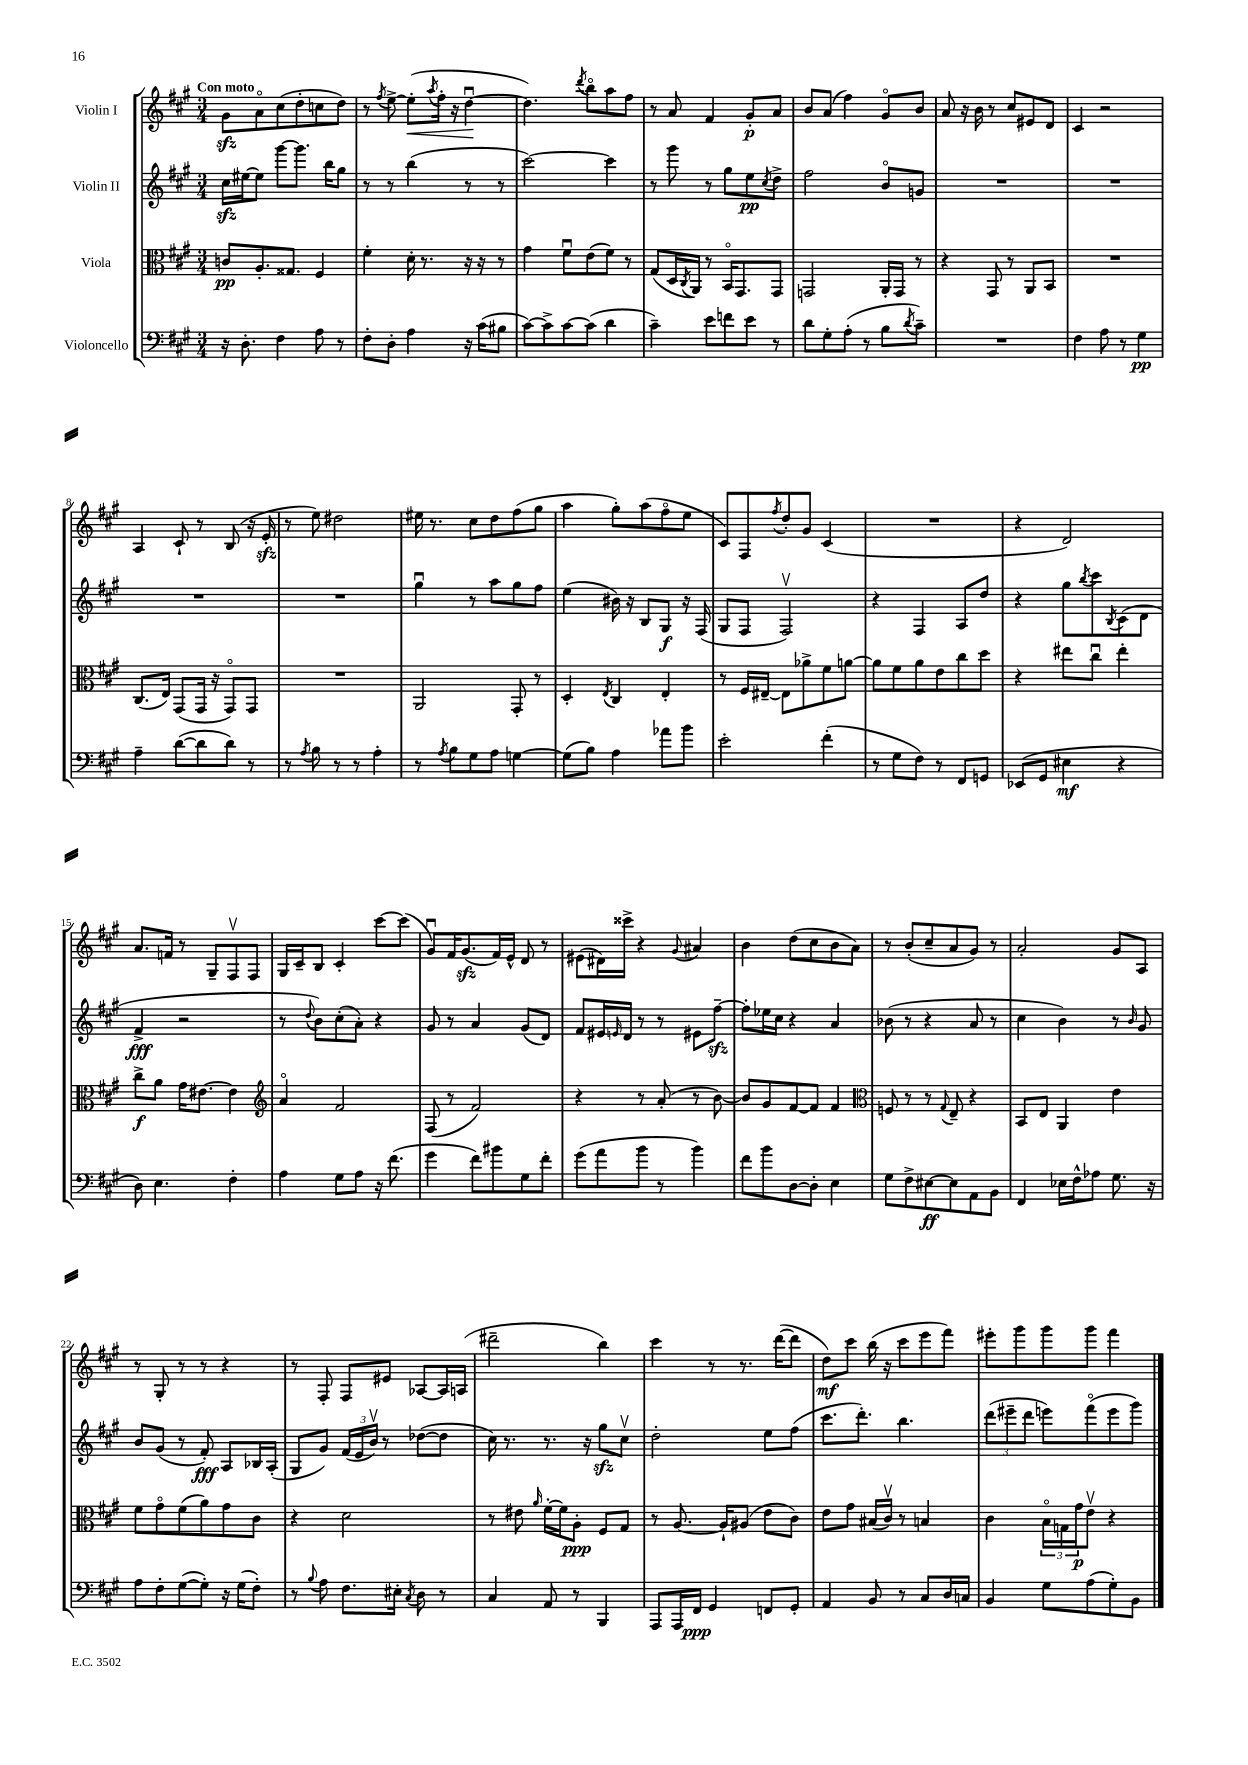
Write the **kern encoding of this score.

**kern	**dynam	**kern	**dynam	**kern	**dynam	**kern	**dynam
*part4	*part4	*part3	*part3	*part2	*part2	*part1	*part1
*staff4	*staff4	*staff3	*staff3	*staff2	*staff2	*staff1	*staff1
*I"Violoncello	*	*I"Viola	*	*I"Violin II	*	*I"Violin I	*
*clefF4	*	*clefC3	*	*clefG2	*	*clefG2	*
*k[f#c#g#]	*	*k[f#c#g#]	*	*k[f#c#g#]	*	*k[f#c#g#]	*
*M3/4	*	*M3/4	*	*M3/4	*	*M3/4	*
=1	=1	=1	=1	=1	=1	=1	=1
!	!	!	!	!	!	!LO:TX:a:B:t=Con moto	!
16r	.	8cn/L	pp	16cc#zz\LL	.	8g#zz\L	.
8.D'\	.	.	.	[16ee#X\J	.	.	.
.	.	8.A'/	.	8ee#\J]	.	8a\	.
4F#\	.	.	.	[8ggg#\L	.	(8cc#\	.
.	.	8.G##X/J	.	.	.	.	.
.	.	.	.	8.ggg#\J]	.	8dd'\	.
8A\	.	4F#/	.	.	.	8ccn\	.
.	.	.	.	16bb\KL	.	.	.
8r	.	.	.	8gg#\J	.	8dd\J)	.
=2	=2	=2	=2	=2	=2	=2	=2
8F#'\L	.	4f#'\	.	8r	.	8r	.
.	.	.	.	.	.	8qff#/	.
8D'\J	.	.	.	8r	.	[8ee^\	.
!	!	!	!	!	!	!	!LO:HP:b
4A\	.	16d'\	.	(4bb\	.	(8ee'\L]	<
.	.	8.r	.	.	.	.	.
.	.	.	.	.	.	8qaa/	.
.	.	.	.	.	.	16ff#'\Jk	.
.	.	.	.	.	.	16r	.
16r	.	16r	.	8r	.	[4ddu\	.
(16c#\KL	.	16r	.	.	.	.	.
8B#X\J	.	8r	.	8r	.	.	.
.	.	.	.	.	.	.	[
=3	=3	=3	=3	=3	=3	=3	=3
[8c#\L)	.	4g#\	.	[2ccc#\)	.	4.dd\])	.
8c#^\]	.	.	.	.	.	.	.
[8c#\	.	8f#u\L	.	.	.	.	.
.	.	.	.	.	.	8qddd/	.
(8c#\J]	.	(8e\	.	.	.	8bb\L	.
4d\	.	8f#\J)	.	4ccc#\]	.	8aa\	.
.	.	8r	.	.	.	8ff#\J	.
=4	=4	=4	=4	=4	=4	=4	=4
4c#~\)	.	(8G#/L	.	8r	.	8r	.
.	.	16D/L	.	8ggg#\	.	8a/	.
.	.	8qC#/	.	.	.	.	.
.	.	16AA/JJ)	.	.	.	.	.
8e\L	.	8r	.	8r	.	4f#/	.
8fn\	.	16BB/KL	.	8gg#\L	.	.	.
.	.	8.GG#/	.	.	.	.	.
8e\J	.	.	.	8ee\	pp	8g#'/L	p
.	.	.	.	8qcc#/	.	.	.
8r	.	8GG#/J	.	8dd^\J	.	8a/J	.
=5	=5	=5	=5	=5	=5	=5	=5
8d\L	.	2GGn/	.	2ff#\	.	8b/L	.
8G#'\	.	.	.	.	.	(8a/J	.
(8A'\J	.	.	.	.	.	4ff#\)	.
8r	.	.	.	.	.	.	.
8B\L	.	16AA'/LL	.	8b/L	.	8g#/L	.
.	.	16GG/JJ	.	.	.	.	.
8qd/	.	.	.	.	.	.	.
8c#~\J)	.	8r	.	8gn/J	.	8b/J	.
=6	=6	=6	=6	=6	=6	=6	=6
2.r	.	4r	.	2.r	.	8a/	.
.	.	.	.	.	.	16r	.
.	.	.	.	.	.	16b\	.
.	.	8GG#/	.	.	.	8r	.
.	.	8r	.	.	.	8cc#/L	.
.	.	8AA/L	.	.	.	8e#X/	.
.	.	8BB/J	.	.	.	8d/J	.
=7	=7	=7	=7	=7	=7	=7	=7
4F#\	.	2.r	.	2.r	.	4c#/	.
8A\	.	.	.	.	.	2r	.
8r	.	.	.	.	.	.	.
4G#\	pp	.	.	.	.	.	.
!!LO:LB:g=z
=8	=8	=8	=8	=8	=8	=8	=8
4A~\	.	(8.C#/L	.	2.r	.	4A/	.
.	.	16E/Jk)	.	.	.	.	.
([8d\L	.	(8GG#/L	.	.	.	8c#`/	.
8d\]	.	16GG#/Jk	.	.	.	8r	.
.	.	16r	.	.	.	.	.
8d\J)	.	8GG#/L)	.	.	.	(8B/	.
8r	.	8GG#/J	.	.	.	16r	.
.	.	.	.	.	.	16ezz'/	.
=9	=9	=9	=9	=9	=9	=9	=9
8r	.	2.r	.	2.r	.	8r	.
8qA/	.	.	.	.	.	.	.
8B\	.	.	.	.	.	8ee\)	.
8r	.	.	.	.	.	2dd#X\	.
8r	.	.	.	.	.	.	.
4A'\	.	.	.	.	.	.	.
=10	=10	=10	=10	=10	=10	=10	=10
8r	.	2AA/	.	4gg#u\	.	16ee#X\	.
.	.	.	.	.	.	8.r	.
8qA/	.	.	.	.	.	.	.
8B\L	.	.	.	.	.	.	.
8G#\	.	.	.	8r	.	8cc#\L	.
8A\J	.	.	.	8aa\L	.	8dd\	.
[4Gn\	.	8GG#'/	.	8gg#\	.	(8ff#\	.
.	.	8r	.	8ff#\J	.	8gg#\J	.
=11	=11	=11	=11	=11	=11	=11	=11
(8G\L]	.	4D'/	.	(4ee\	.	4aa\	.
8B\J)	.	.	.	.	.	.	.
.	.	8qE/	.	.	.	.	.
4A\	.	4C#/	.	16b#X\)	.	8gg#'\L)	.
.	.	.	.	16r	.	.	.
.	.	.	.	8B/L	.	(8aa\	.
8a-X\L	.	4E'/	.	8G#/J	f	8ff#\	.
8b\J	.	.	.	16r	.	8ee\J	.
.	.	.	.	(16F#/	.	.	.
=12	=12	=12	=12	=12	=12	=12	=12
2e'\	.	8r	.	8G#/L	.	8c#/L)	.
.	.	16F#/LL	.	8F#/J	.	8F#/	.
.	.	[16E#X~/JJ	.	.	.	.	.
.	.	.	.	.	.	8qff#/	.
.	.	8E#\L]	.	2F#v/)	.	8dd'/	.
.	.	8a-X^\	.	.	.	8g#/J	.
(4f#'\	.	8f#\	.	.	.	(4c#/	.
.	.	[8an\J	.	.	.	.	.
=13	=13	=13	=13	=13	=13	=13	=13
8r	.	8a\L]	.	4r	.	2.r	.
8G#\L	.	8f#\	.	.	.	.	.
8F#\J)	.	8a\	.	4F#/	.	.	.
8r	.	8e\	.	.	.	.	.
8FF#/L	.	8cc#\	.	8A/L	.	.	.
8GGn/J	.	8dd\J	.	8dd/J	.	.	.
=14	=14	=14	=14	=14	=14	=14	=14
(8EE-X/L	.	4r	.	4r	.	4r	.
8GG#/J	.	.	.	.	.	.	.
4E#X\	mf	8ee#X\L	.	8gg#\L	.	2d/)	.
.	.	.	.	8qbb/	.	.	.
.	.	8cc#u\J	.	8ccc#\	.	.	.
.	.	.	.	8qB/	.	.	.
4r	.	4ee#'\	.	(8c#\	.	.	.
.	.	.	.	8d\J	.	.	.
!!LO:LB:g=z
=15	=15	=15	=15	=15	=15	=15	=15
8D\)	.	8cc#^\L	f	4f#^/	fff	8.a/L	.
4.E\	.	8a\J	.	.	.	.	.
.	.	.	.	.	.	16fn/Jk	.
.	.	16g#\KL	.	2r	.	8r	.
.	.	[8.e#X\J	.	.	.	.	.
.	.	.	.	.	.	8G#~/L	.
4F#'\	.	4e#\]	.	.	.	8F#v/	.
.	.	.	.	.	.	8F#/J	.
=16	=16	=16	=16	=16	=16	=16	=16
*	*	*clefG2	*	*	*	*	*
4A\	.	4a/	.	8r	.	16G#/LL	.
.	.	.	.	.	.	16c#~/J	.
.	.	.	.	8qqdd/	.	.	.
.	.	.	.	8b\L)	.	8B/J	.
8G#\L	.	2f#/	.	(8cc#'\	.	4c#'/	.
8A\J	.	.	.	8a'\J)	.	.	.
16r	.	.	.	4r	.	[8ccc#\L	.
(8.f#\	.	.	.	.	.	.	.
.	.	.	.	.	.	(8ccc#\J]	.
=17	=17	=17	=17	=17	=17	=17	=17
4g#\	.	(8F#/	.	8g#/	.	8g#u/L)	.
.	.	8r	.	8r	.	16f#/K	.
.	.	.	.	.	.	(8.g#zz/	.
8f#\L)	.	2f#/)	.	4a/	.	.	.
8b#X\	.	.	.	.	.	16f#/L)	.
.	.	.	.	.	.	16e^^/JJ	.
8G#\	.	.	.	(8g#/L	.	8d/	.
8f#'\J	.	.	.	8d/J)	.	8r	.
=18	=18	=18	=18	=18	=18	=18	=18
(8g#\L	.	4r	.	8f#/L	.	(8e#X\L	.
8a\	.	.	.	16e#X/L	.	16d#X\L)	.
.	.	.	.	16qqen/	.	.	.
.	.	.	.	16d/JJ	.	16ccc##X^\JJ	.
8b\J	.	8r	.	8r	.	4r	.
8r	.	(8a'/	.	8r	.	.	.
.	.	.	.	.	.	8qqg#/	.
4b\)	.	8r	.	8e#X\L	.	4a#X/	.
.	.	[8b\)	.	[8ff#zz~\J	.	.	.
=19	=19	=19	=19	=19	=19	=19	=19
8f#\L	.	8b/L]	.	8ff#'\L]	.	4b\	.
8b\	.	8g#/	.	16ee-X\L	.	.	.
.	.	.	.	16cc#\JJ	.	.	.
[8D\	.	[8f#/	.	4r	.	(8dd\L	.
8D'\J]	.	8f#/J]	.	.	.	8cc#\	.
4E\	.	4f#/	.	4a/	.	8b\	.
.	.	.	.	.	.	8a\J)	.
=20	=20	=20	=20	=20	=20	=20	=20
*	*	*clefC3	*	*	*	*	*
8G#\L	.	8Fn/	.	(8b-X\	.	8r	.
8F#^\	.	8r	.	8r	.	(8b'/L	.
[8E#X\	ff	8r	.	4r	.	8cc#~/	.
.	.	8qqG#/	.	.	.	.	.
8E#\]	.	8E~/	.	.	.	8a/	.
8AA\	.	4r	.	8a/	.	8g#/J)	.
8BB\J	.	.	.	8r	.	8r	.
=21	=21	=21	=21	=21	=21	=21	=21
4FF#/	.	8BB/L	.	4cc#\	.	2a'/	.
.	.	8E/J	.	.	.	.	.
16E-X\LL	.	4AA/	.	4b\)	.	.	.
16F#^^\J	.	.	.	.	.	.	.
8A-X\J	.	.	.	.	.	.	.
8.G#\	.	4e\	.	8r	.	8g#/L	.
.	.	.	.	16qqb/	.	.	.
.	.	.	.	8g#/	.	8A/J	.
16r	.	.	.	.	.	.	.
!!LO:LB:g=z
=22	=22	=22	=22	=22	=22	=22	=22
8A\L	.	8f#\L	.	8b/L	.	8r	.
8F#'\	.	8g#\	.	(8g#/J	.	8G#'/	.
([8G#\	.	(8f#\	.	8r	.	8r	.
8G#'\J])	.	8a\)	.	8f#'/)	fff	8r	.
16r	.	8g#\	.	8A/L	.	4r	.
(16G#\KL	.	.	.	.	.	.	.
8F#'\J)	.	8c#\J	.	16B-X/L	.	.	.
.	.	.	.	(16A'/JJ	.	.	.
=23	=23	=23	=23	=23	=23	=23	=23
8r	.	4r	.	8G#/L	.	8r	.
8qqB/	.	.	.	.	.	.	.
8A\	.	.	.	8g#/J)	.	8F#'/	.
8.F#\L	.	2d\	.	(24f#/LL	.	8F#/L	.
.	.	.	.	24e/	.	.	.
.	.	.	.	24bv/JJ)	.	.	.
.	.	.	.	8r	.	8e#X/J	.
16E#X'\Jk	.	.	.	.	.	.	.
8qC#/	.	.	.	.	.	.	.
8D\	.	.	.	([8dd-X\L	.	[8A-X/L	.
8r	.	.	.	8dd-\J]	.	16A-/L]	.
.	.	.	.	.	.	(16An/JJ	.
=24	=24	=24	=24	=24	=24	=24	=24
4C#/	.	8r	.	16cc#\)	.	2ddd#X~\	.
.	.	.	.	8.r	.	.	.
.	.	8e#X\	.	.	.	.	.
.	.	16qqa/	.	.	.	.	.
8AA/	.	[16f#'\LL	.	8.r	.	.	.
.	.	16f#\J]	.	.	.	.	.
8r	.	8A'\J	ppp	.	.	.	.
.	.	.	.	16r	.	.	.
4BBB/	.	8F#/L	.	8gg#zz\L	.	4bb\)	.
.	.	8G#/J	.	8cc#v\J	.	.	.
=25	=25	=25	=25	=25	=25	=25	=25
8AAA/L	.	8r	.	2dd'\	.	4ccc#\	.
16AAA/L	.	[8.A/	.	.	.	.	.
16FF#/JJ	ppp	.	.	.	.	.	.
4GG#/	.	.	.	.	.	8r	.
.	.	16A`/KL]	.	.	.	.	.
.	.	(8A#X/J	.	.	.	8.r	.
8FFn/L	.	8e\L	.	8ee\L	.	.	.
.	.	.	.	.	.	([16ddd\KL	.
8GG#'/J	.	8c#\J)	.	(8ff#\J	.	8ddd\J]	.
=26	=26	=26	=26	=26	=26	=26	=26
4AA/	.	8e\L	.	8.ccc#\L	.	8dd\L)	mf
.	.	8g#\J	.	.	.	8ccc#\J	.
.	.	.	.	8.ddd'\J)	.	.	.
8BB/	.	(16B#X/LL	.	.	.	(16bb\	.
.	.	16c#v/JJ)	.	.	.	16r	.
8r	.	8r	.	4.bb\	.	8ccc#\L	.
8C#/L	.	4Bn/	.	.	.	8eee\	.
16D/L	.	.	.	.	.	8fff#\J)	.
16Cn/JJ	.	.	.	.	.	.	.
=27	=27	=27	=27	=27	=27	=27	=27
4BB/	.	4c#\	.	(12ddd\L	.	8eee#X'\L	.
.	.	.	.	12eee#X~\	.	.	.
.	.	.	.	.	.	8ggg#\	.
.	.	.	.	12ddd\J	.	.	.
8G#\L	.	24B\LL	.	8eeen\L)	.	8ggg#\	.
.	.	24Gn\	.	.	.	.	.
.	.	24g#\J	p	.	.	.	.
(8A\	.	8ev\J	.	(8fff#\	.	8ggg#\J	.
8G#'\)	.	4r	.	8eee\	.	4fff#\	.
8BB\J	.	.	.	8ggg#\J)	.	.	.
==	==	==	==	==	==	==	==
*-	*-	*-	*-	*-	*-	*-	*-
